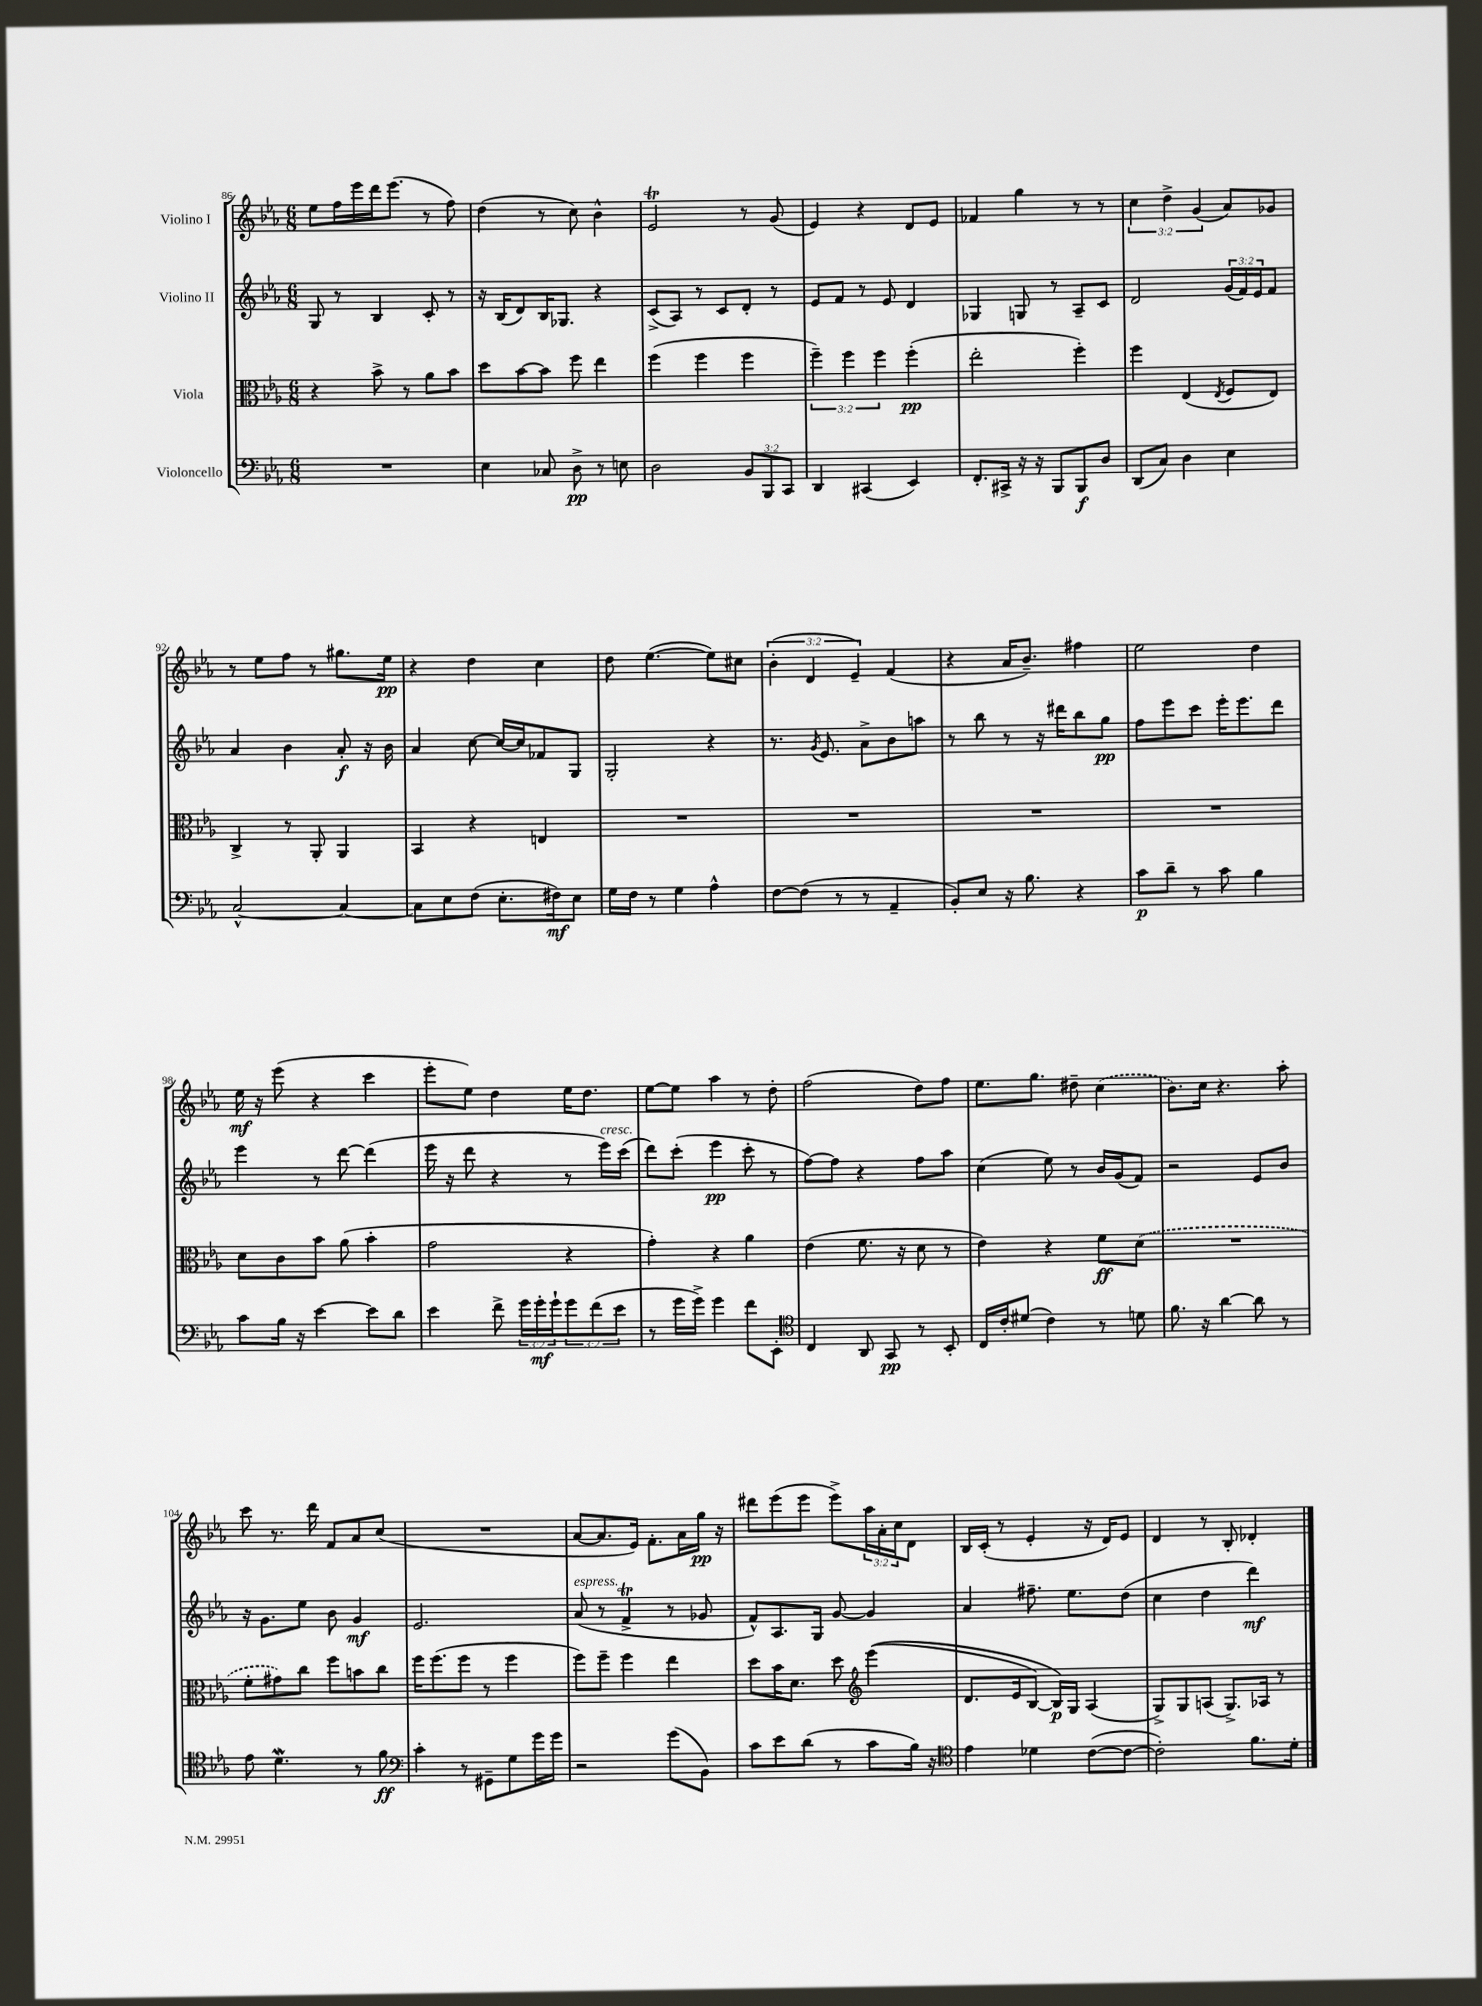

**kern	**kern	**kern	**kern
*staff4	*staff3	*staff2	*staff1
*clefF4	*clefC3	*clefG2	*clefG2
*k[b-e-a-]	*k[b-e-a-]	*k[b-e-a-]	*k[b-e-a-]
*M6/8	*M6/8	*M6/8	*M6/8
2.r	4r	8G	8ee-
.	.	8r	16ff
.	.	.	16eee-
.	8b-^	4B-	16ddd
.	.	.	(8.eee-
.	8r	.	.
.	8a-	8c'	8r
.	8b-	8r	8ff)
=	=	=	=
4E-	8dd	16r	(4dd
.	.	(16B-	.
.	[8b-	8d)	.
8C-	8b-]	16B-	8r
.	.	8.G-	.
8D^	8ff	.	8cc)
8r	4ee-	4r	4b-^^
8E	.	.	.
=	=	=	=
2D	(4ff	(8c^	2e-
.	.	8A-)	.
.	4ff	8r	.
.	.	8c	.
12BB-	4ff	8d'	8r
12BBB-	.	.	.
.	.	8r	(8g
12CC	.	.	.
=	=	=	=
4DD	6ff~)	8e-	4e-)
.	.	8f	.
.	6ff	.	.
(4CC#	.	8r	4r
.	6ff	.	.
.	.	8e-	.
4EE-)	(4ff'	4d	8d
.	.	.	8e-
=	=	=	=
8.FF'	2ee-'	4G-	4f-
16CC#^	.	.	.
16r	.	8G	4gg
16r	.	.	.
8BBB-	.	8r	.
8BBB-	4ff')	8A-~	8r
8D	.	8c	8r
=	=	=	=
(8DD	4ff	2d	6cc
8C)	.	.	.
.	.	.	6dd^
4D	(4E-	.	.
.	.	.	(6g
.	8qE-	.	.
4E-	8F	(24g	8a-)
.	.	24f)	.
.	.	24e-	.
.	8E-)	8f	8g-
=	=	=	=
[2C^^	4C^	4a-	8r
.	.	.	8ee-
.	8r	4b-	8ff
.	8AA-'	.	8r
4C_	4AA-	8a-'	8.gg#
.	.	16r	.
.	.	16b-	16ee-
=	=	=	=
8C]	4BB-	4a-	4r
8E-	.	.	.
(8F	4r	[8cc	4dd
8.E-'	.	16cc_	.
.	.	16cc]	.
.	4E	8f-	4cc
16F#)	.	.	.
8E-	.	8G	.
=	=	=	=
16G	2.r	2G'	8dd
16F	.	.	.
8r	.	.	([4.ee-
4G	.	.	.
4A-^^	.	4r	8ee-])
.	.	.	8cc#
=	=	=	=
[8F	2.r	8.r	(6b-'
(8F]	.	.	.
.	.	.	6d
.	.	8qg	.
.	.	8.e-	.
8r	.	.	.
.	.	.	6e-~)
8r	.	8a-^	.
4AA-~	.	8b-	(4f
.	.	8aa	.
=	=	=	=
8BB-')	2.r	8r	4r
8E-	.	8bb-	.
16r	.	8r	16a-
8.B-	.	.	8.b-~)
.	.	16r	.
.	.	16ddd#	.
4r	.	8bb-	4ff#
.	.	8gg	.
=	=	=	=
8c	2.r	8ff	2ee-
8d~	.	8eee-	.
8r	.	8ccc	.
8c	.	16eee-'	.
.	.	8.eee-	.
4B-	.	.	4dd
.	.	8ddd	.
=	=	=	=
8c	8d	4eee-	16ee-
.	.	.	16r
16B-	8c	.	(8eee-
16r	.	.	.
[4e-	8b-	8r	4r
.	(8a-	[8ddd	.
8e-]	4b-'	(4ddd]	4ccc
8d	.	.	.
=	=	=	=
4e-	2g	16eee-	8eee-'
.	.	16r	.
.	.	8ddd	8ee-)
8f^	.	4r	4dd
24g	.	.	.
24g'	.	.	.
24g`	.	.	.
12g	4r	8r	16ee-
.	.	.	8.dd
(12f	.	.	.
.	.	16eee-)	.
12e-	.	.	.
.	.	(16ccc	.
=	=	=	=
8r	4g')	8ddd)	[8ee-
16g	.	(8ccc'	8ee-]
16g^)	.	.	.
4g	4r	4eee-	4aa-
8f	4a-	8ccc'	8r
8EE-'	.	8r	8dd'
=	=	=	=
*clefC4	*	*	*
4C	(4e-	[8ff)	(2ff
.	.	8ff]	.
8AA-	8.f	4r	.
8GG	.	.	.
.	16r	.	.
8r	8d	8ff	8dd)
8BB-'	8r	8aa-	8ff
=	=	=	=
16C	4e-)	(4cc	8.ee-
16c'	.	.	.
(8d#	.	.	.
.	.	.	8.gg
4c)	4r	8ee-)	.
.	.	8r	8dd#~
8r	8f	16b-	(4cc
.	.	(16g	.
8d	(8d	8f)	.
=	=	=	=
8.f	2.r	2r	8.b-)
16r	.	.	16cc
[4a-	.	.	4.r
8a-]	.	8e-	.
8r	.	8b-	8aa-'
=	=	=	=
8e-	8f'	16r	8ccc
.	.	8.g	.
4.d	8g#)	.	8.r
.	8cc	8ee-	.
.	.	.	16ddd
.	8ff	8b-	8f
8r	8b	4g	8a-
8f	8cc	.	(8cc
=	=	=	=
*clefF4	*	*	*
4c'	16ff	2.e-	2.r
.	(8.ff	.	.
8r	8ff	.	.
8GG#~	8r	.	.
8G	4ff	.	.
16g	.	.	.
16g	.	.	.
=	=	=	=
2r	8ff)	(8a-	[8a-
.	8ff~	8r	8.a-]
.	4ff	4f^	.
.	.	.	16e-)
.	.	.	8.f'
(8g	4ee-	8r	.
.	.	.	16a-
8BB-)	.	8g-	16gg
.	.	.	16r
=	=	=	=
8c	8dd	8f^^)	8ddd#
8e-	16b-	8.A-	(8eee-
.	8.d	.	.
(8d	.	.	8eee-
.	.	16G	.
8r	8dd	[8g	8eee-^)
*	*clefG2	*	*
8c	&((4eee-	4g]	24aa-
.	.	.	24a-'
.	.	.	24cc
16B-)	.	.	8d
16r	.	.	.
=	=	=	=
*clefC4	*	*	*
4e-	8.d	4a-	16B-
.	.	.	(16c'
.	.	.	8r
.	16e-	.	.
4d-	[8B-)	8.ff#~	4e-'
.	16B-]&)	.	.
.	16G	8.ee-	.
([8c	(4A-	.	16r
.	.	.	16d)
8c_	.	(8dd	8e-
=	=	=	=
2c'])	8G^)	4cc	4d
.	8G	.	.
.	(8A	4dd	8r
.	8.G^)	.	8B-'
8.f	.	4ddd)	4d-'
.	16A-	.	.
.	8r	.	.
16d'	.	.	.
==	==	==	==
*-	*-	*-	*-
